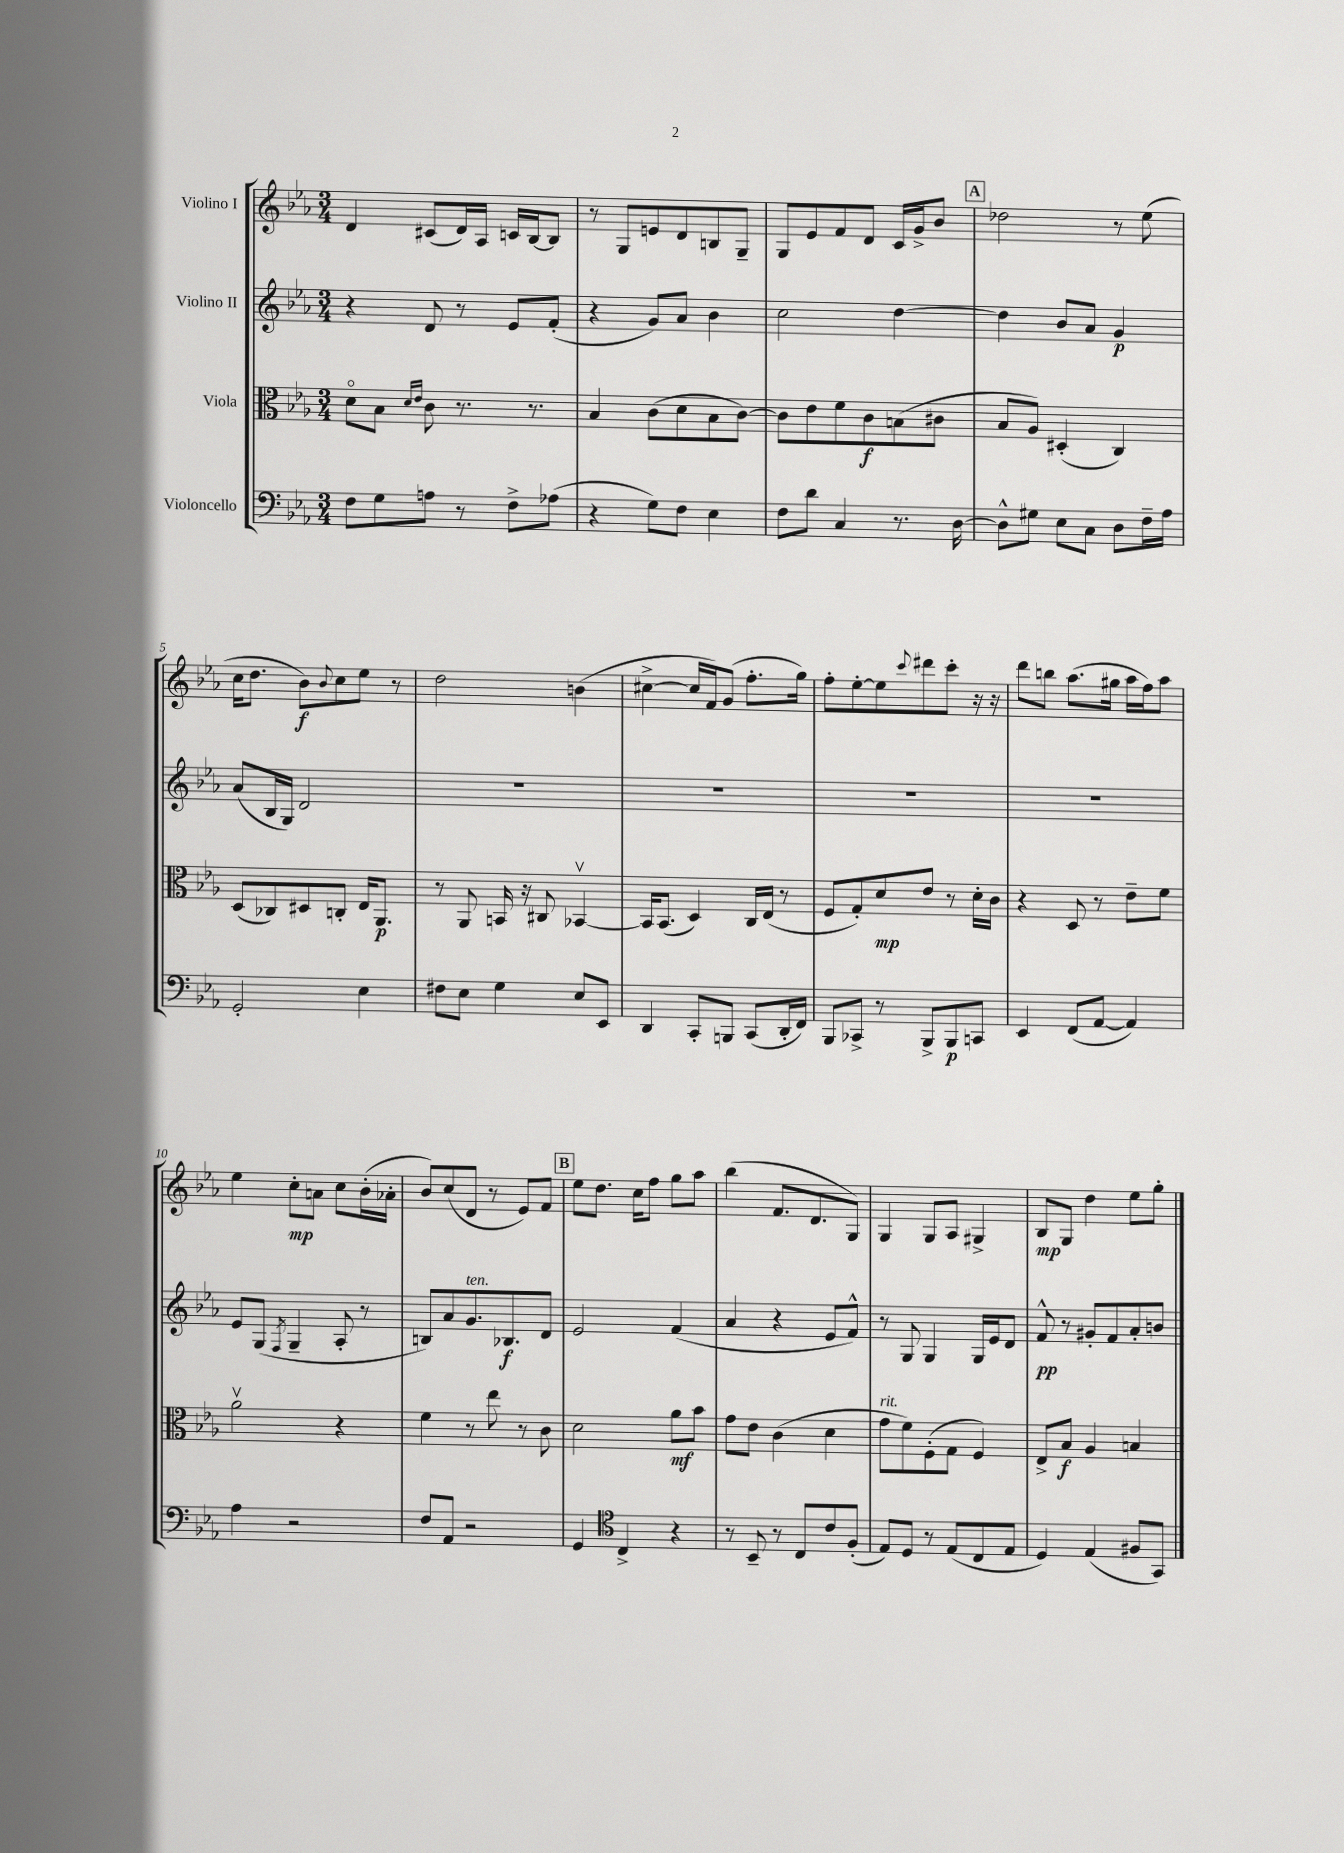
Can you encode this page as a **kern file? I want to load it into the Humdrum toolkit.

**kern	**kern	**kern	**kern
*staff4	*staff3	*staff2	*staff1
*clefF4	*clefC3	*clefG2	*clefG2
*k[b-e-a-]	*k[b-e-a-]	*k[b-e-a-]	*k[b-e-a-]
*M3/4	*M3/4	*M3/4	*M3/4
8F	8do	4r	4d
8G	8B-	.	.
.	16qqd	.	.
.	16qqe-	.	.
8A	8c	8d	(8c#
8r	8.r	8r	16d)
.	.	.	16A-
8F^	.	8e-	16c
.	8.r	.	[16B-
(8A-	.	(8f'	8B-]
=	=	=	=
4r	4B-	4r	8r
.	.	.	8G
8G)	(8c	8g)	8e
8F	8d	8a-	8d
4E-	8B-	4b-	8B
.	[8c)	.	8G~
=	=	=	=
8F	8c]	2cc	8G
8d	8e-	.	8e-
4C	8f	.	8f
.	8c	.	8d
8.r	(8B	[4dd	16c
.	.	.	16g^
.	8c#	.	8b-
[16D	.	.	.
=	=	=	=
8D^^]	8B-	4dd]	2dd-
8G#	8A-)	.	.
8E-	(4D#'	8b-	.
8C	.	8a-	.
8D	4C)	4g	8r
16F~	.	.	(8ee-
16A-	.	.	.
=	=	=	=
2GG'	(8D	(8a-	16cc
.	.	.	8.dd
.	8C-)	16B-	.
.	.	16G)	.
.	8D#	2d	8b-)
.	.	.	8qqb-
.	8C'	.	8cc
4E-	16E-	.	8ee-
.	8.AA-	.	.
.	.	.	8r
=	=	=	=
8F#	8r	2.r	2dd
8E-	8AA-	.	.
4G	16BB	.	.
.	16r	.	.
.	8C#	.	.
8E-	[4BB-v	.	(4b
8EE-	.	.	.
=	=	=	=
4DD	16BB-]	2.r	[4cc#^
.	(8.BB-	.	.
8CC'	4D)	.	16cc#]
.	.	.	16f)
8BBB	.	.	(8g
(8CC	16C	.	8.ff'
.	(16E-	.	.
16DD'	8r	.	.
16FF)	.	.	16gg)
=	=	=	=
8BBB-	8F	2.r	8ff'
8CC-^	8G')	.	[8ee-'
8r	8d	.	8ee-]
.	.	.	8qqccc
8BBB-^	8e-	.	8ddd#
8BBB-	8r	.	8ccc'
8CC	16d'	.	16r
.	16c	.	16r
=	=	=	=
4EE-	4r	2.r	8ddd
.	.	.	8bb
(8FF	8D	.	(8.aa-
[8AA-	8r	.	.
.	.	.	16gg#
4AA-])	8e-~	.	16aa-
.	.	.	16ff)
.	8f	.	8aa-
=	=	=	=
4A-	2a-v	8e-	4ee-
.	.	(8G	.
.	.	8qF	.
2r	.	4G~	8cc'
.	.	.	8a
.	4r	8A-'	8cc
.	.	8r	(16b-'
.	.	.	16a-'
=	=	=	=
8F	4f	8B)	8b-)
8AA-	.	8a-	(8cc
2r	8r	8.g	8d
.	8ee-	.	8r
.	.	8.B-	.
.	8r	.	8e-)
.	8c	8d	8f
=	=	=	=
4GG	2d	2e-	8ee-
.	.	.	8.dd
*clefC4	*	*	*
4C^	.	.	.
.	.	.	16cc
.	.	.	8ff
4r	8a-	(4f	8gg
.	8b-	.	8aa-
=	=	=	=
8r	8g	4a-	(4bb-
8BB-~	8e-	.	.
8r	(4c	4r	8.f
8C	.	.	.
.	.	.	8.d
8c	4d	8e-	.
(8F'	.	8f^^)	8G)
=	=	=	=
8E-)	8g	8r	4G
8D	8f)	8G	.
8r	(8F'	4G	8G
(8E-	8G	.	8A-
8C	4F)	16G	4G#^
.	.	16e-	.
8E-	.	8d	.
=	=	=	=
4D)	8E-^	8f^^	8B-
.	8B-	8r	8G
(4E-	4A-	8g#'	4dd
.	.	8f	.
8F#	4B	8a-'	8ee-
8GG)	.	8b	8gg'
==	==	==	==
*-	*-	*-	*-
